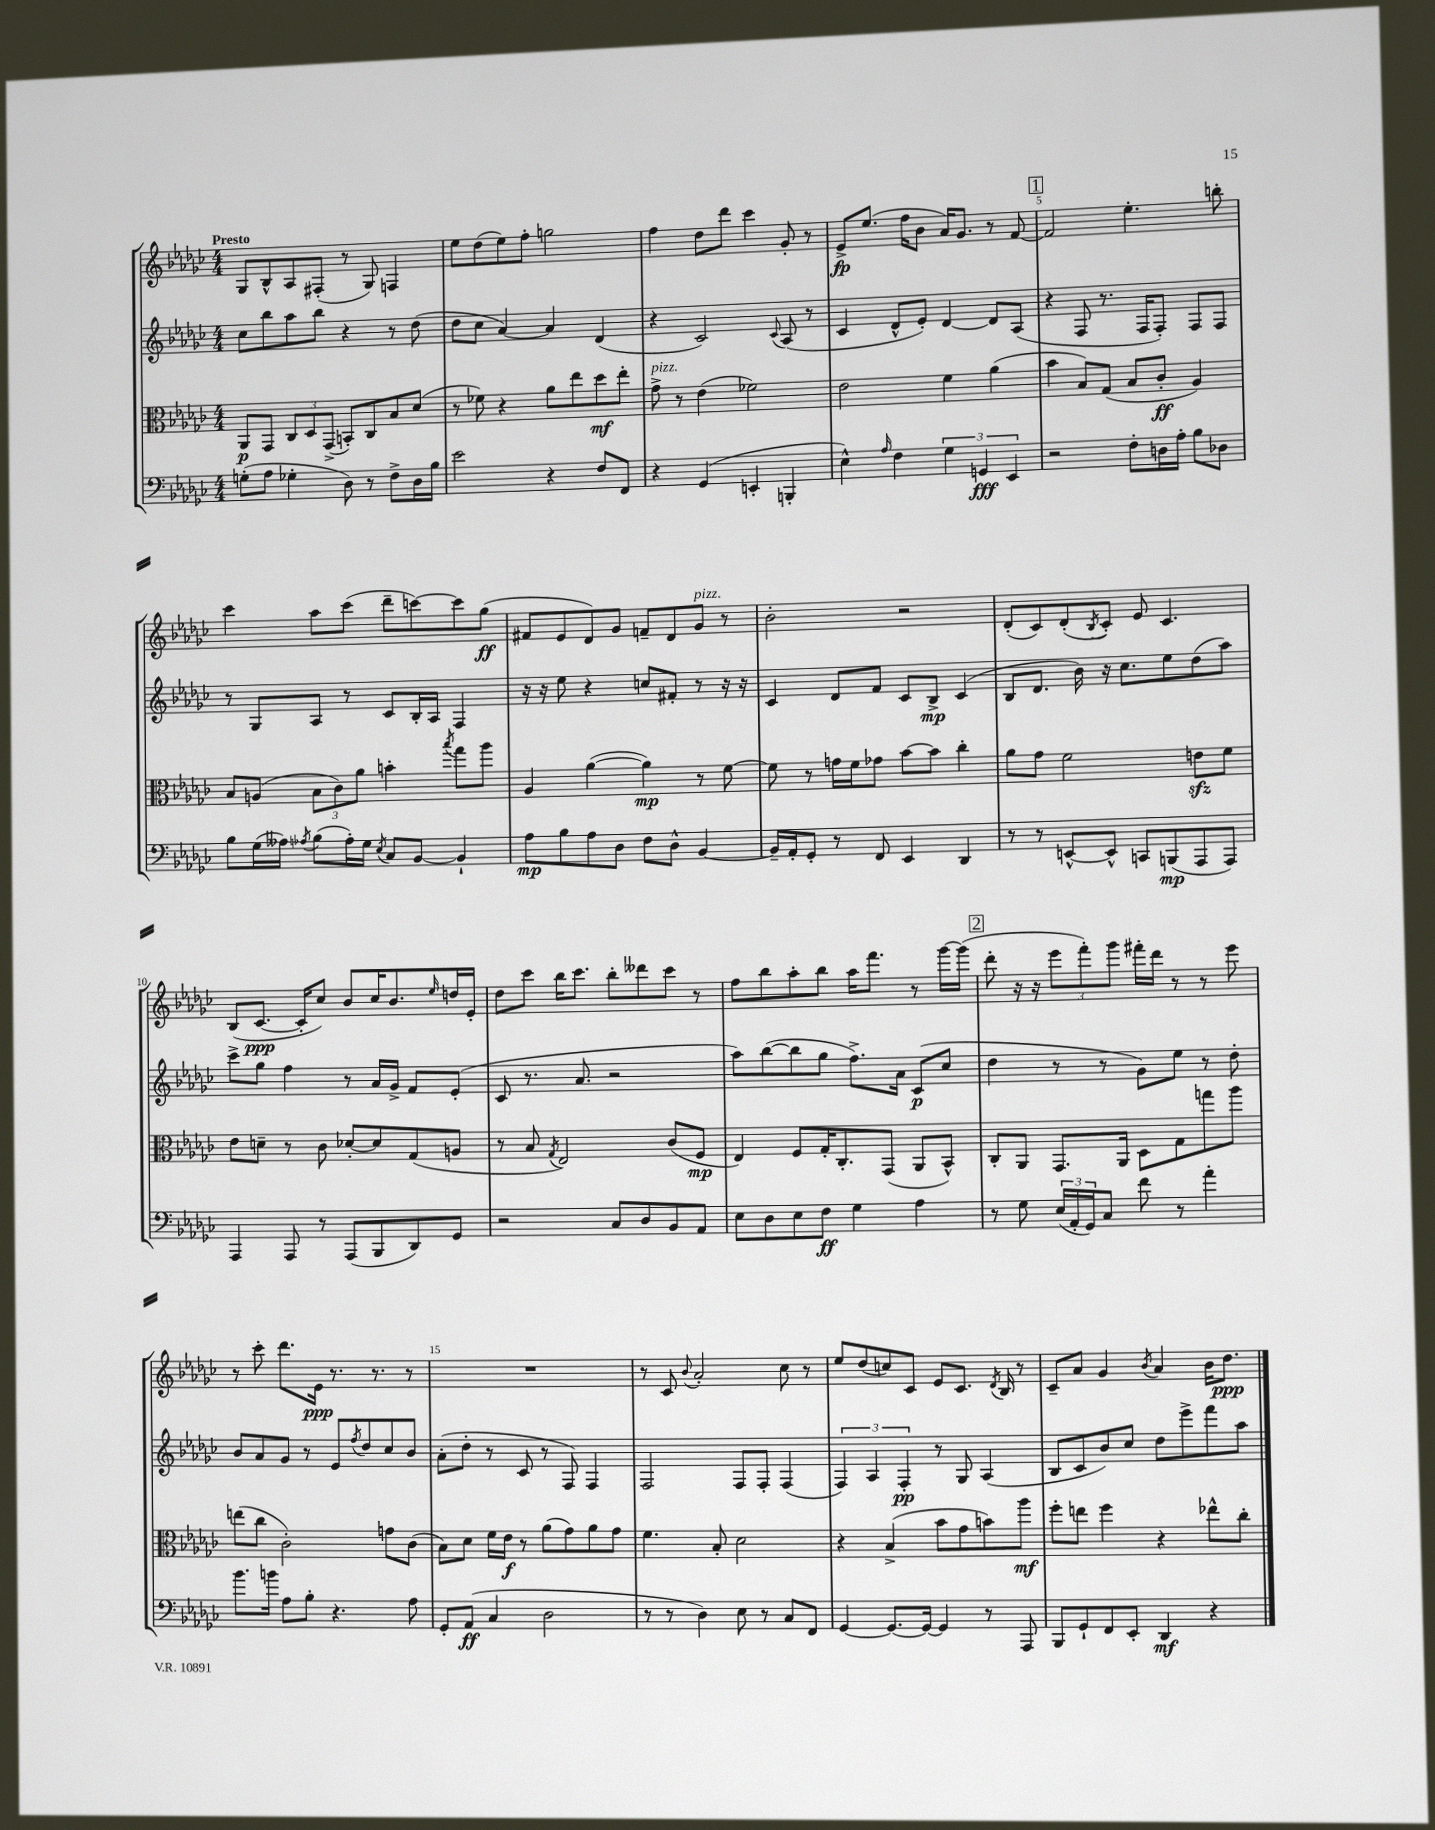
<<
\new StaffGroup <<
\new Staff = "s0" {
    \clef treble \key ges \major \numericTimeSignature \time 4/4 \tempo "Presto"
    ges8 bes8-^ aes8 fis8-.( r8 ges8) f4 |
    ees''8 des''8( ees''8) f''8-. g''2 |
    f''4 des''8 des'''8 ces'''4 ges'8-. r8 |
    ees'8->\fp ees''8.( f''16 bes'8 aes'16) ges'8. r8 f'8~ |
    \mark \markup { \box "1" } f'2 ees''4.-. b''8-. |
    ces'''4 aes''8 ces'''8( des'''8-- c'''8~) c'''8 ges''8\ff( |
    fis'8 ees'8 des'8) ges'8 f'8-- des'8 ges'8^\markup { \italic "pizz." } r8 |
    bes'2-. r2 |
    des'8-.( ces'8) des'8-.( \acciaccatura { bes8 } ces'8-.) ees'8 ces'4. |
    bes8( ces'8.~\ppp ces'16-. ces''8) bes'8 ces''16 bes'8. \grace { ees''16 } d''16 ees'16-. |
    des''8 ces'''8 bes''16 ces'''8. bes''8-. deses'''8 ces'''8 r8 |
    f''8 bes''8 aes''8-. bes''8 aes''16 f'''8. r8 ges'''16~ ges'''16( |
    \mark \markup { \box "2" } des'''8-. r16 r16 \tuplet 3/2 { ees'''8 f'''8-.) ges'''8 } fis'''16-. des'''16 r8 r8 ees'''8 |
    r8 ces'''8-. des'''8. ees'16\ppp r8. r8. r8 |
    R1 |
    r8 ces'8 \appoggiatura { bes'8 } aes'2-. ces''8 r8 |
    ees''8 des''8( c''8) ces'8 ees'8 ces'8. \acciaccatura { des'8 } bes16 r8 |
    ces'8-- aes'8 ges'4 \acciaccatura { bes'8 } aes'4 bes'16 des''8.\ppp \bar "|." |
}
\new Staff = "s1" {
    \clef treble \key ges \major \numericTimeSignature \time 4/4
    ces''8 bes''8 aes''8 bes''8 r4 r8 des''8( |
    des''8 ces''8 aes'4~) aes'4 des'4( |
    r4 ces'2) \appoggiatura { ces'8 } aes8( r8 |
    ces'4 des'8-^ ees'8-.) des'4~ des'8 aes8( |
    \mark \markup { \box "1" } r4 f8 r8. f16 f8-.) f8 f8 |
    r8 ges8 aes8 r8 ces'8 bes16-. aes16 f4 |
    r16 r16 ees''8 r4 c''8 fis'8-. r8 r16 r16 |
    ces'4 des'8 f'8 ces'8 bes8->\mp ces'4( |
    bes8 des'8. bes'16) r16 ces''8. ees''8 des''8( aes''8) |
    ces'''8-> ges''8 f''4 r8 aes'16 ges'16-> f'8 ees'8-.( |
    ces'8 r8. aes'8. r2 |
    aes''8) bes''8~( bes''8 ges''8 f''8.->) aes'16 ces'8\p( ces''8 |
    \mark \markup { \box "2" } des''4 r8 r8 ges'8) ees''8 r8 des''8-. |
    bes'8 aes'8 ges'8 r8 ees'8 \acciaccatura { f''8 } des''8 ces''8 bes'8 |
    aes'8-.( des''8-. r8 ces'8 r8 f8) f4 |
    f2 f8 f8-. f4( |
    \tuplet 3/2 { f4) aes4 f4-.\pp } r8 ges8 aes4( |
    bes8 ces'8 bes'8) ces''8 des''8 ees'''8-> f'''8 aes''8 \bar "|." |
}
\new Staff = "s2" {
    \clef alto \key ges \major \numericTimeSignature \time 4/4
    aes,8\p ges,8 \tuplet 3/2 { ces8 des8 ges,8->( } b,8-.) ces8 bes8 des'8( |
    r8 fes'8) r4 aes'8 ees''8 des''8\mf ees''8-. |
    ges'8->^\markup { \italic "pizz." } r8 ees'4( fes'2) |
    ees'2 f'4 aes'4( |
    \mark \markup { \box "1" } bes'4 bes8) ges8( bes8 ces'8-.\ff aes4) |
    bes8 a8( \tuplet 3/2 { bes8 ces'8) aes'8 } b'4-. \acciaccatura { bes''8 } ges''8 aes''8 |
    aes4 aes'4~( aes'4\mp) r8 f'8~ |
    f'8 r8 g'16 f'16 ges'8 bes'8~ bes'8 ces''4-. |
    aes'8 ges'8 f'2 e'8\sfz f'8 |
    ees'8 d'8-- r8 ces'8 des'8~-. des'8 ges8( a8 |
    r8 bes8 \acciaccatura { ges8 } ees2) ces'8( f8\mp |
    ees4) f8 ges16-. ces8.-. ges,8( aes,8 bes,8-^) |
    \mark \markup { \box "2" } ces8-. aes,8 ges,8. aes,16 des8 ges8 g''8 aes''8 |
    e''8( ces''8 ces'2-.) g'8 ces'8( |
    bes8) des'8 f'16 ees'16\f r8 aes'8( ges'8) aes'8 ges'8 |
    f'4. bes8-. des'2 |
    r4 bes4->( bes'8 ges'8 b'8) aes''8\mf |
    f''8-. e''8 f''4 r4 ees''8-^ ces''8-. \bar "|." |
}
\new Staff = "s3" {
    \clef bass \key ges \major \numericTimeSignature \time 4/4
    g8-.( aes8 ges4-. des8) r8 f8-> des16 bes16 |
    ees'2 r4 f8 f,8 |
    r4 ges,4( e,4-. b,,4-. |
    ees4-^) \grace { aes16 } f4 \tuplet 3/2 { ges4 g,4\fff ees,4 } |
    \mark \markup { \box "1" } r2 f8-. d16 aes16-. bes8 des8 |
    bes8 ges16( aeses16) \acciaccatura { aes8 } bes8( aes16-.) ges16 \acciaccatura { ees8 } ces8 bes,8~ bes,4-! |
    aes8\mp bes8 aes8 des8 f8 des8-^ bes,4~ |
    bes,16-- aes,16-. ges,8-. r8 f,8 ees,4 des,4 |
    r8 r8 e,8~-^ e,8-^ c,8 b,,8\mp( aes,,8 aes,,8) |
    aes,,4 aes,,8 r8 aes,,8( bes,,8 des,8) ges,8 |
    r2 ces8 des8 bes,8 aes,8 |
    ees8 des8 ees8 f8\ff ges4 aes4 |
    \mark \markup { \box "2" } r8 ges8 \tuplet 3/2 { ees16( aes,16-. ges,16) } ces8 f'8 r8 aes'4-. |
    bes'8. b'16 aes8 bes8-. r4. aes8 |
    ges,8-. aes,8\ff( ces4 des2 |
    r8 r8 des4) ees8 r8 ces8 f,8 |
    ges,4~ ges,8.~ ges,16~ ges,4 r8 aes,,8 |
    bes,,8 ges,8-! f,8 ees,8-. des,4\mf r4 \bar "|." |
}
>>
>>
\layout { \context { \Score \override BarNumber.break-visibility = ##(#f #t #t) barNumberVisibility = #(every-nth-bar-number-visible 5) } }
